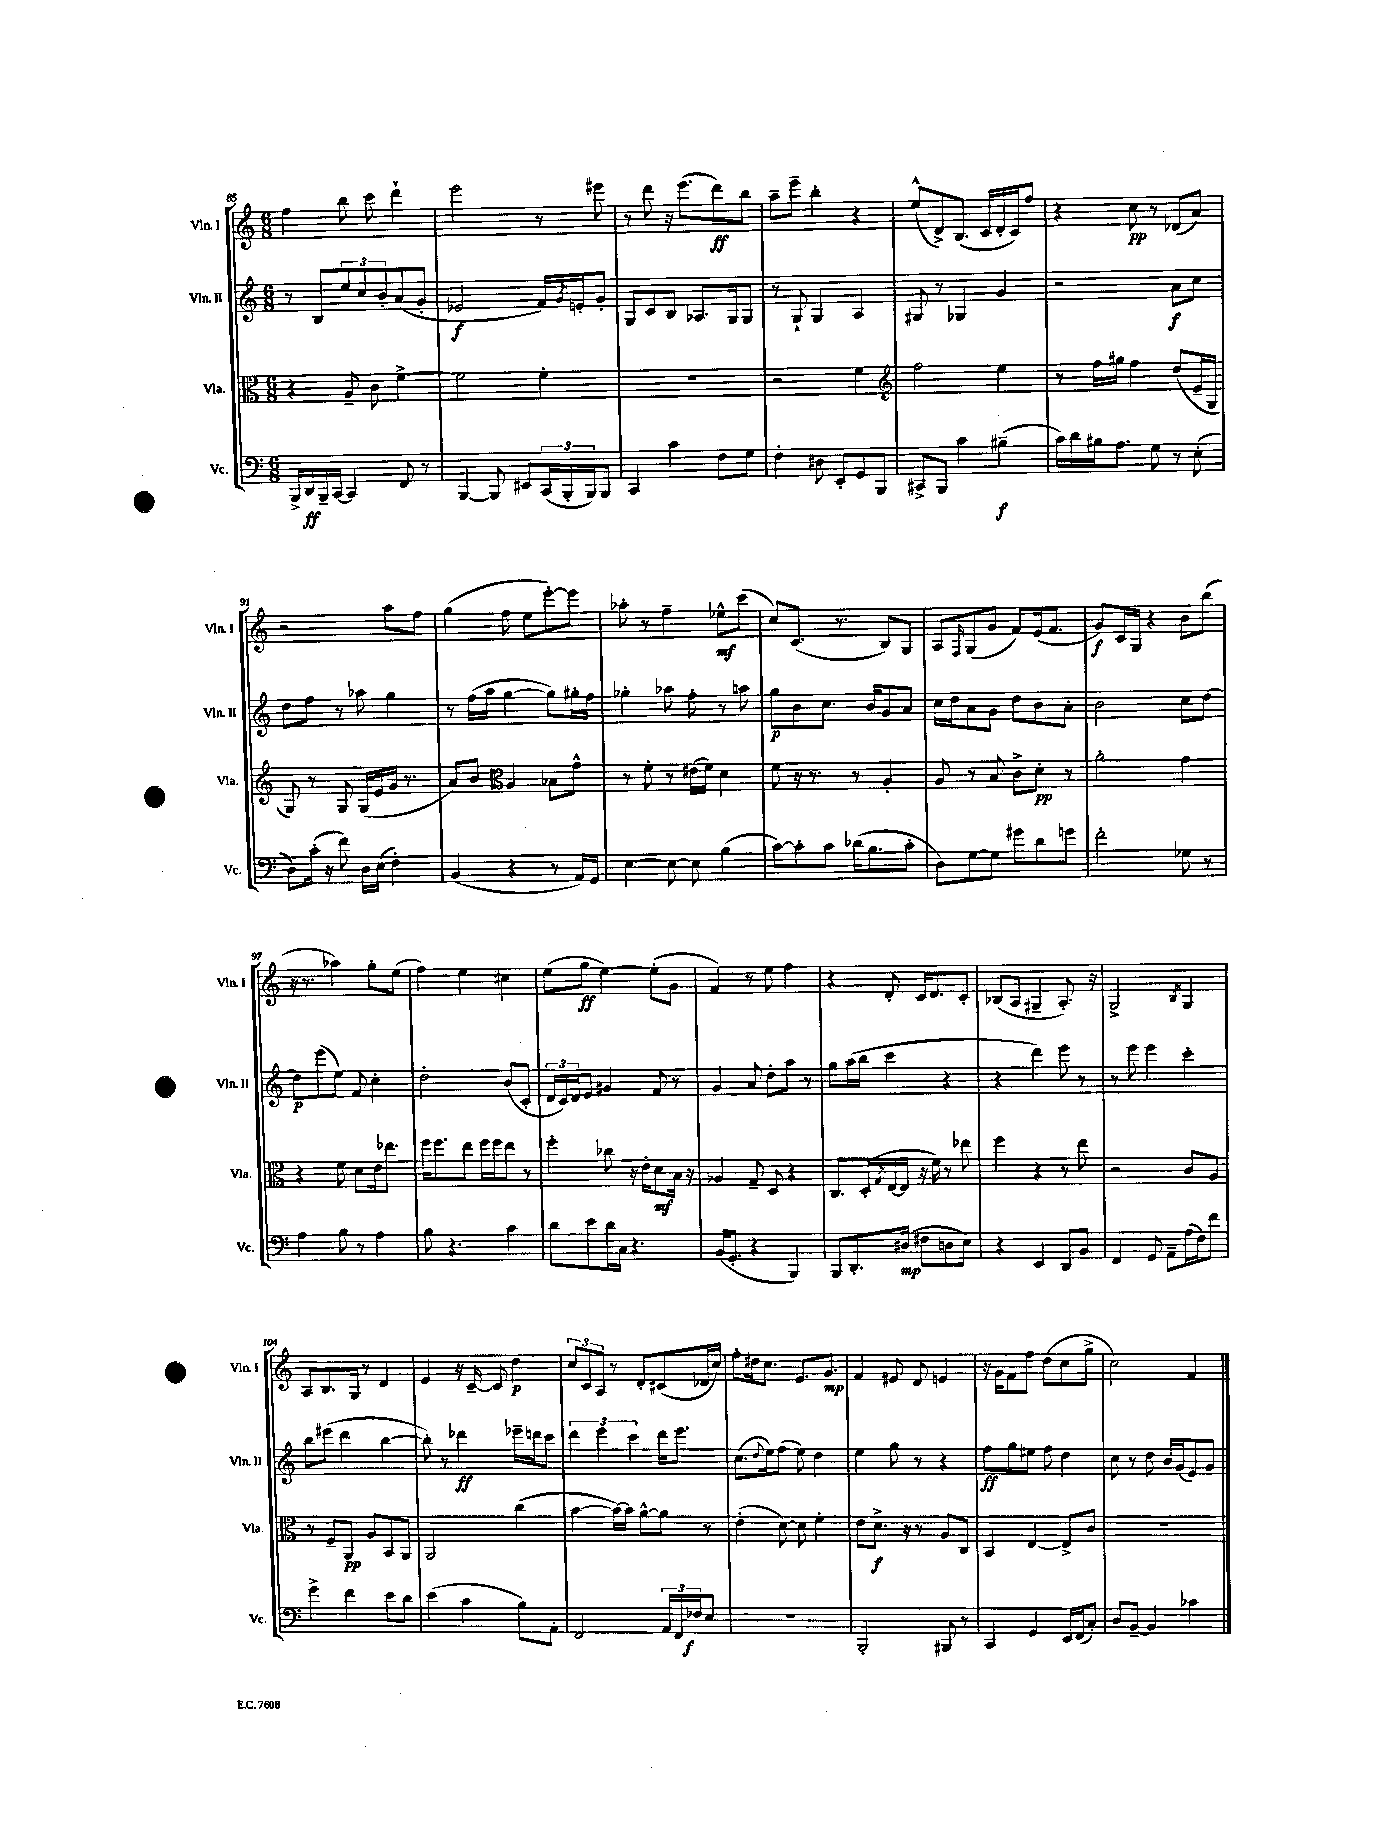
<<
\new StaffGroup <<
\new Staff = "s0" \with { instrumentName = "Vln. I" shortInstrumentName = "Vln. I" } {
    \clef treble \key c \major \numericTimeSignature \time 6/8
    f''4 b''8 c'''8 d'''4-! |
    e'''2 r8 eis'''8 |
    r8 d'''8 r16 e'''8.( d'''8\ff) b''8 |
    a''8-- e'''8-- b''4-. r4 |
    e''8-^( d'8->) b8.( c'16 d'16-. c'16) f''8 |
    r4 c''8\pp r8 des'8( a'8) |
    r2 a''8 f''8 |
    g''4( f''8 e''8 e'''8~-.) e'''8 |
    aes''8-. r8 f''4-- ees''8-^\mf c'''8( |
    c''8) c'8.( r8. b8) g8 |
    a8 \grace { f16 } g8( g'8 f'8) e'16( f'8. |
    g'8\f) c'16 g16 r4 b'8 b''8( |
    r16 r8. aes''4) g''8-. e''8( |
    f''4) e''4 cis''4 |
    e''8( g''8\ff e''4~) e''8-.( g'8 |
    f'4) r8 e''8 f''4 |
    r4 d'8-. c'16 d'8. c'8-. |
    bes8( a8 gis4-- a8.-.) r16 |
    g2-> \acciaccatura { b8 } g4 |
    a8 b8. g16 r8 d'4 |
    e'4 r16 c'16~-- c'8 d''4\p |
    \tuplet 3/2 { c''8 c'8 a8 } r8 d'8-. cis'8( des'16 c''16) |
    f''8-. dis''16 c''8. e'8. g'8.\mp |
    f'4 eis'8 d'8 e'4 |
    r16 g'16 f'8 f''8 d''8( c''8 g''8-> |
    c''2) f'4 \bar "|." |
}
\new Staff = "s1" \with { instrumentName = "Vln. II" shortInstrumentName = "Vln. II" } {
    \clef treble \key c \major \numericTimeSignature \time 6/8
    r8 b8 \tuplet 3/2 { e''8 c''8 b'8-. } a'8( g'8-. |
    ees'2\f f'16) \acciaccatura { g'8 } e'16-. g'8-. |
    g8 c'8 b8 aes8. g16 g8 |
    r8 g8-! g4 a4 |
    gis8 r8 ges4 g'4 |
    r2 a'8\f c''8 |
    d''8 f''8 r8 aes''8 g''4 |
    r8 f''16( a''16 g''4~ g''8) gis''16-. f''16 |
    ges''4-. aes''8 f''8-. r8 a''8 |
    g''8\p b'8 c''8. b'16 g'8 a'8 |
    c''16 d''16 a'8 g'8 d''8 b'8 a'8-. |
    b'2 c''8 d''8~ |
    d''8\p e'''8( e''8) f'8 c''4-. |
    d''2-. b'8( c'8-. |
    \tuplet 3/2 { d'16 c'16) d'16 } e'8 gis'4 f'8 r8 |
    g'4 a'8 d''8-. a''8 r8 |
    g''8 a''16( b''16 c'''4 r4 |
    r4 d'''4) e'''8 r8 |
    r8 e'''8 e'''4 c'''4-. |
    b''8 eis'''8( d'''4 b''4~ |
    b''8-.) r8 des'''4\ff ees'''16-- d'''16 c'''8 |
    \tuplet 3/2 { d'''4 e'''4 c'''4 } d'''16 e'''8. |
    c''8.( \appoggiatura { d''8 } e''16) f''8( e''8) d''4 |
    e''4 g''8 r8 r4 |
    f''8\ff g''8 eis''8 f''8 d''4 |
    c''8 r8 d''8 b'16 g'16( e'8) g'8 \bar "|." |
}
\new Staff = "s2" \with { instrumentName = "Vla." shortInstrumentName = "Vla." } {
    \clef alto \key c \major \numericTimeSignature \time 6/8
    r4 a8-- c'8 f'4~-> |
    f'2 f'4-. |
    R2. |
    r2 f'4 |
    \clef treble f''2 e''4 |
    r8 f''16 gis''16 f''4 d''8( e'16-- g16 |
    g8) r8 g8 g16( e'16 g'16 r8. |
    a'8) b'8 \clef alto a4 bes8 g'8-^ |
    r8 f'8-. r8 eis'16( f'16) d'4 |
    f'8 r16 r8. r8 a4-. |
    a8 r8 b8 c'8-> d'8-.\pp r8 |
    a'2-. g'4 |
    r4 f'8 d'8 e'16 ees''8. |
    f''16 f''8. e''8 f''16 f''16 e''8 r8 |
    f''4-. ces''8 r16 e'16-. d'8\mf b16 r16 |
    aes4 g8-- d8 r4 |
    c8. d16-.( \acciaccatura { g8 } e16~ e16 r16 f'16) r8 ees''8 |
    f''4 r4 r8 e''8 |
    r2 c'8 a8 |
    r8 f8-- a,8\pp a8 b,8 a,8 |
    a,2 c''4( |
    b'4~ b'16~) b'16 a'8~-^ a'8 r8 |
    e'4-.( d'8~) d'8 f'4-. |
    e'8 d'8.->\f r16 r8 a8 c8 |
    b,4 e4~ e8-> c'8 |
    r2. \bar "|." |
}
\new Staff = "s3" \with { instrumentName = "Vc." shortInstrumentName = "Vc." } {
    \clef bass \key c \major \numericTimeSignature \time 6/8
    b,,16-> d,16\ff b,,16-- c,16~ c,4 f,8 r8 |
    b,,4~ b,,8 eis,8 \tuplet 3/2 { c,16( b,,16-. b,,16) } b,,8 |
    c,4 c'4 f8 g8 |
    f4-. dis8 e,8-. g,8 b,,8 |
    cis,8-> b,,8 c'4 bis4--\f( |
    c'16) d'16 bis16 a8. g8 r8 e8-.( |
    d8) c'16-.( r16 f'8) d16 e16( f4-.) |
    b,4( r4 r8 a,16) g,16 |
    e4~ e8~ e8 b4( |
    c'8~) c'8-. c'8 des'16( b8. c'8-. |
    d8) g8~ g8 gis'8 d'8 g'8 |
    f'2-. ges8 r8 |
    a4 b8 r8 a4 |
    b8 r4. c'4 |
    d'8 e'8 d'16 c16 r4. |
    b,16( g,8.-. r4 b,,4) |
    b,,8 d,8.-. dis16\mp( fis8 d8 e8) |
    r4 e,4 d,8 b,8 |
    f,4 g,8 a,8-- a16( f16) f'8 |
    g'4-> f'4 e'8 d'8 |
    e'4( c'4 b8) a,8-. |
    f,2 \tuplet 3/2 { a,16 f,16 fes16\f } e8 |
    R2. |
    b,,2-. bis,,8 r8 |
    c,4 g,4 e,16 f,16( c8-.) |
    d8 b,8~-- b,4 ces'4 \bar "|." |
}
>>
>>
\layout { \context { \Score currentBarNumber = #85 } }
